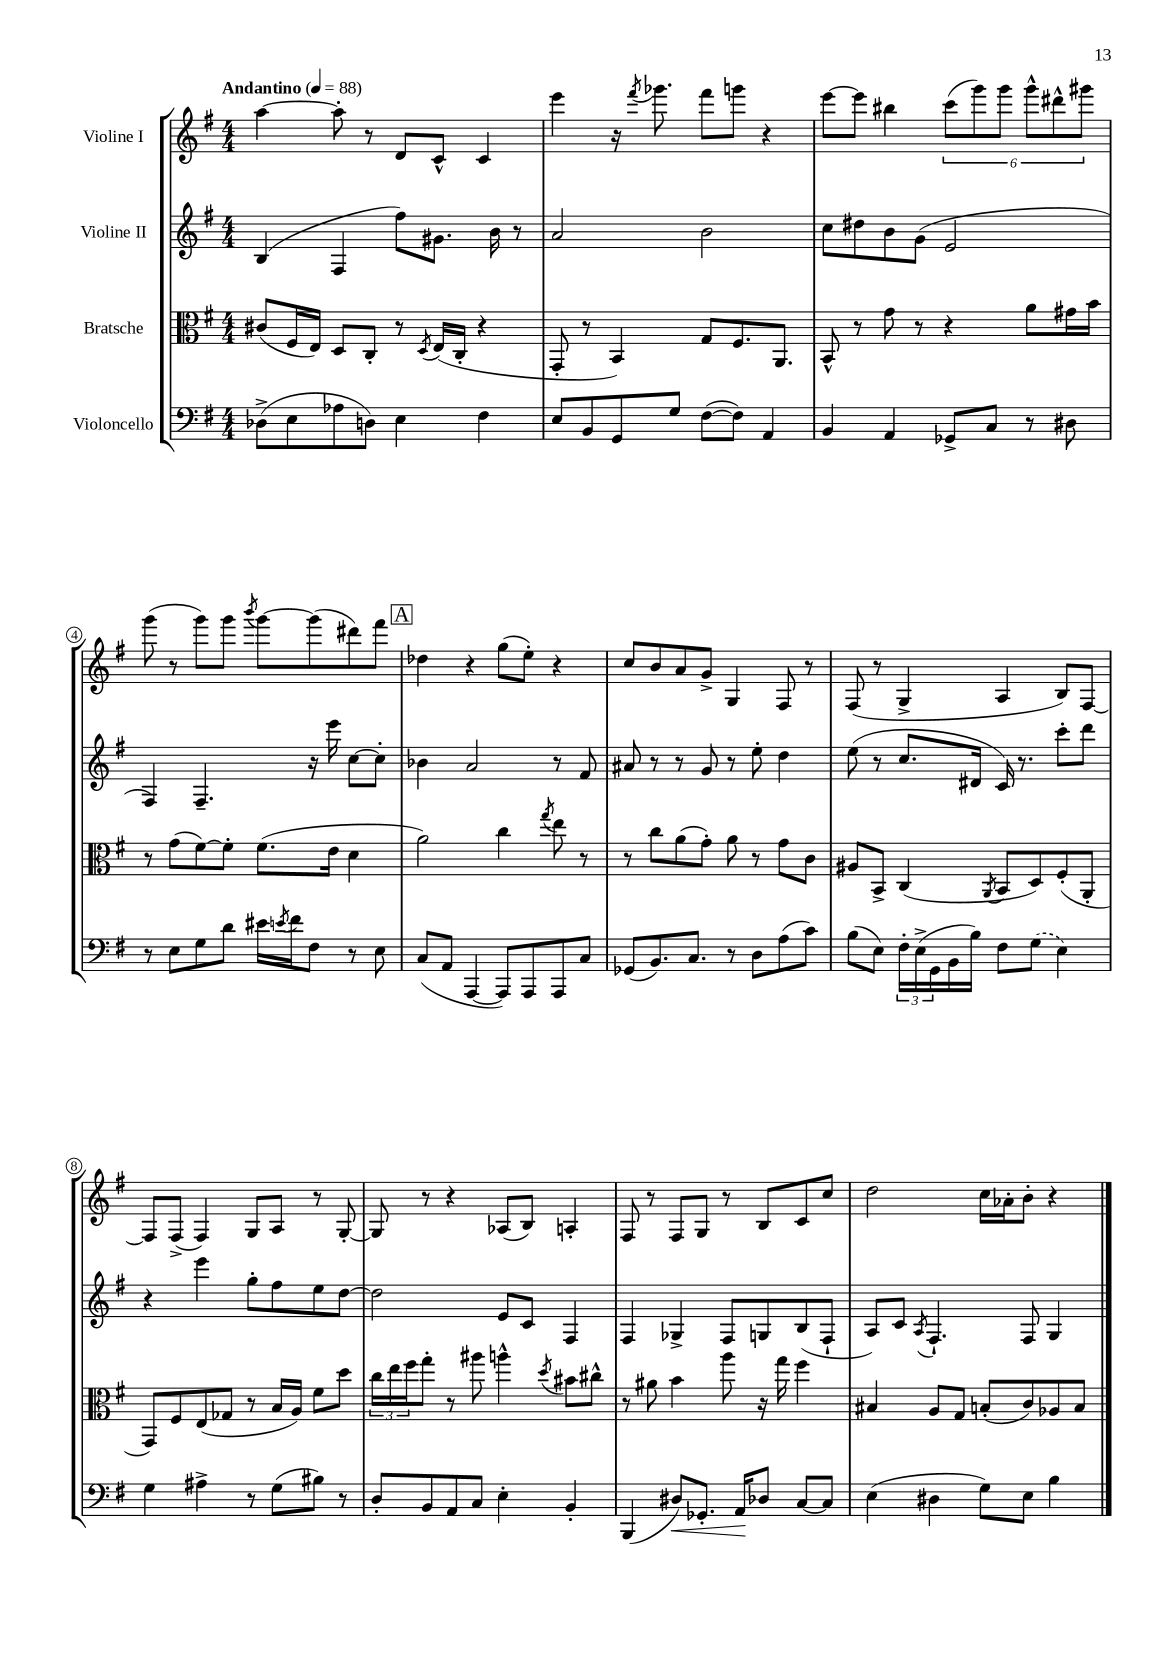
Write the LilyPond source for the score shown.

<<
\new StaffGroup <<
\new Staff = "s0" \with { instrumentName = "Violine I" } {
    \clef treble \key g \major \numericTimeSignature \time 4/4 \tempo "Andantino" 4 = 88
    a''4~ a''8-. r8 d'8 c'8-^ c'4 |
    e'''4 r16 \acciaccatura { fis'''8 } ges'''8. fis'''8 g'''8 r4 |
    e'''8~ e'''8 bis''4 \tuplet 6/4 { c'''8( g'''8) g'''8 g'''8-^ dis'''8-^ gis'''8 } |
    g'''8( r8 g'''8) g'''8 \acciaccatura { b'''8 } g'''8~ g'''8( dis'''8) fis'''8 |
    \mark \markup { \box "A" } des''4 r4 g''8( e''8-.) r4 |
    c''8 b'8 a'8 g'8-> g4 fis8 r8 |
    fis8( r8 g4-> a4 b8) fis8~ |
    fis8 fis8->( fis4) g8 a8 r8 g8~-. |
    g8 r8 r4 aes8( b8) a4-. |
    fis8 r8 fis8 g8 r8 b8 c'8 c''8 |
    d''2 c''16 aes'16-. b'8-. r4 \bar "|." |
}
\new Staff = "s1" \with { instrumentName = "Violine II" } {
    \clef treble \key g \major \numericTimeSignature \time 4/4
    b4( fis4 fis''8) gis'8. b'16 r8 |
    a'2 b'2 |
    c''8 dis''8 b'8 g'8( e'2 |
    fis4) fis4.-- r16 e'''16 c''8~ c''8-. |
    \mark \markup { \box "A" } bes'4 a'2 r8 fis'8 |
    ais'8 r8 r8 g'8 r8 e''8-. d''4 |
    e''8( r8 c''8. dis'16 c'16) r8. c'''8-. d'''8 |
    r4 e'''4 g''8-. fis''8 e''8 d''8~ |
    d''2 e'8 c'8 fis4 |
    fis4 ges4-> fis8 g8 b8( fis8-! |
    a8) c'8 \acciaccatura { a8 } fis4.-! fis8 g4 \bar "|." |
}
\new Staff = "s2" \with { instrumentName = "Bratsche" } {
    \clef alto \key g \major \numericTimeSignature \time 4/4
    cis'8( fis16 e16) d8 c8-. r8 \acciaccatura { d8 } e16( c16-. r4 |
    g,8-. r8 b,4) g8 fis8. a,8. |
    b,8-^ r8 g'8 r8 r4 a'8 gis'16 b'16 |
    r8 g'8( fis'8~) fis'8-. fis'8.( e'16 d'4 |
    \mark \markup { \box "A" } a'2) c''4 \acciaccatura { g''8 } e''8 r8 |
    r8 c''8 a'8( g'8-.) a'8 r8 g'8 c'8 |
    ais8 b,8-> c4( \acciaccatura { a,8 } b,8 d8) fis8-.( a,8-. |
    g,8) fis8 e8( ges8 r8 b16 a16) fis'8 d''8 |
    \tuplet 3/2 { c''16 e''16 fis''16 } g''8-. r8 ais''8 a''4-^ \acciaccatura { d''8 } bis'8 cis''8-^ |
    r8 ais'8 b'4 a''8 r16 g''16 fis''4 |
    bis4 a8 g8 b8-.( c'8) aes8 b8 \bar "|." |
}
\new Staff = "s3" \with { instrumentName = "Violoncello" } {
    \clef bass \key g \major \numericTimeSignature \time 4/4
    des8->( e8 aes8 d8) e4 fis4 |
    e8 b,8 g,8 g8 fis8~( fis8) a,4 |
    b,4 a,4 ges,8-> c8 r8 dis8 |
    r8 e8 g8 d'8 eis'16 \acciaccatura { e'8 } fis'16 fis8 r8 e8 |
    \mark \markup { \box "A" } c8( a,8 a,,4~ a,,8) a,,8 a,,8 c8 |
    ges,8( b,8.) c8. r8 d8 a8( c'8) |
    b8( e8) \tuplet 3/2 { fis16-. e16->( g,16 } b,16 b16) fis8 \once \slurDashed g8( e4) |
    g4 ais4-> r8 g8( bis8) r8 |
    d8-. b,8 a,8 c8 e4-. b,4-. |
    b,,4( dis8\<) ges,8.-. a,16\! des8 c8~ c8 |
    e4( dis4 g8) e8 b4 \bar "|." |
}
>>
>>
\layout { \context { \Score \override BarNumber.stencil = #(make-stencil-circler 0.1 0.3 ly:text-interface::print) } }
